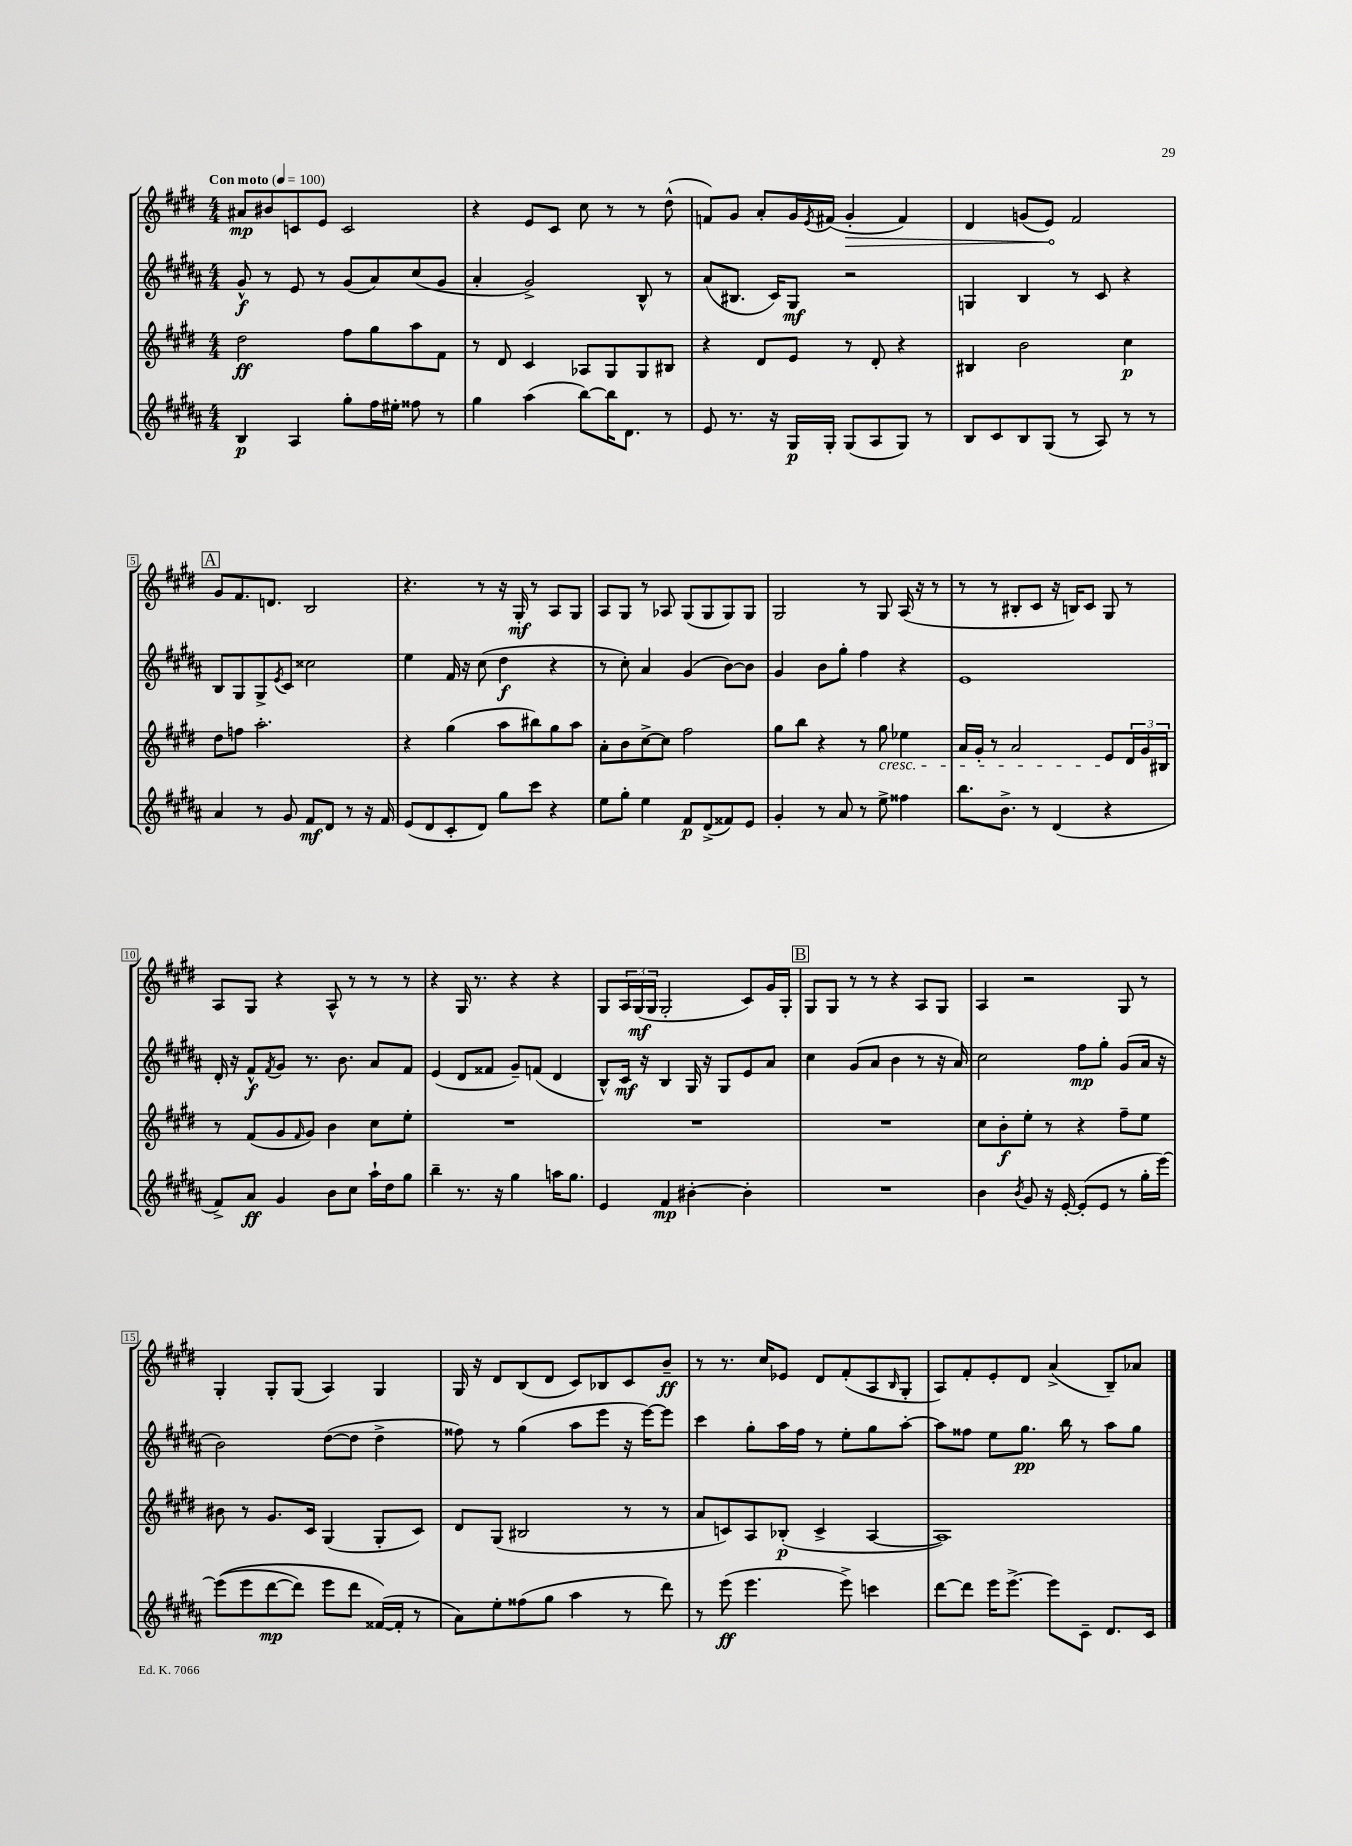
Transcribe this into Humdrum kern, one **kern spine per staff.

**kern	**kern	**kern	**kern
*staff4	*staff3	*staff2	*staff1
*clefG2	*clefG2	*clefG2	*clefG2
*k[f#c#g#d#a#]	*k[f#c#g#d#]	*k[f#c#g#d#a#]	*k[f#c#g#d#]
*M4/4	*M4/4	*M4/4	*M4/4
*MM100	*MM100	*MM100	*MM100
4B	2dd#	8g#^^	8a#
.	.	8r	8b#
4A#	.	8e	8c
.	.	8r	8e
8gg#'	8ff#	(8g#	2c
16ff#	8gg#	8a#)	.
16ee#'	.	.	.
8ff##	8aa	(8cc#	.
8r	8f#	8g#	.
=	=	=	=
4gg#	8r	4a#'	4r
.	8d#	.	.
(4aa#	4c#	2g#^)	8e
.	.	.	8c#
[8bb)	8A-	.	8cc#
16bb]	8G#	.	8r
8.d#	.	.	.
.	8G#	8B^^	8r
8r	8B#	8r	(8dd#^^
=	=	=	=
8e	4r	(8a#	8f)
8.r	.	8.B#	8g#
.	8d#	.	8a'
16r	.	16c#)	.
16G#	8e	8G#	16g#
.	.	.	8qe
16G#'	.	.	(16f#
(8G#	8r	2r	4g#'
8A#	8d#'	.	.
8G#)	4r	.	4f#)
8r	.	.	.
=	=	=	=
8B	4B#	4G	4d#
8c#	.	.	.
8B	2b	4B	(8g
(8G#	.	.	8e)
8r	.	8r	2f#
8A#)	.	8c#	.
8r	4cc#	4r	.
8r	.	.	.
=	=	=	=
4a#	8dd#	8B	8g#
.	8ff	8G#	8.f#
8r	2.aa'	8G#^	.
.	.	.	8.d
.	.	8qe	.
8g#	.	8c#	.
8f#	.	2cc##	2B
8d#	.	.	.
8r	.	.	.
16r	.	.	.
16f#	.	.	.
=	=	=	=
(8e	4r	4ee	4.r
8d#	.	.	.
8c#'	(4gg#	16f#	.
.	.	16r	.
8d#)	.	(8cc#	8r
8gg#	8aa	4dd#	16r
.	.	.	16G#'
8ccc#	8bb#)	.	8r
4r	8gg#	4r	8A
.	8aa	.	8G#
=	=	=	=
8ee	8a'	8r	8A
8gg#'	8b	8cc#')	8G#
4ee	[8cc#^	4a#	8r
.	8cc#]	.	8A-
8f#	2ff#	(4g#	(8G#
(8d#^	.	.	8G#
8f##)	.	[8b)	8G#)
8e	.	8b]	8G#
=	=	=	=
4g#'	8gg#	4g#	2G#
.	8bb	.	.
8r	4r	8b	.
8a#	.	8gg#'	.
8r	8r	4ff#	8r
8ee^	8gg#	.	8G#
4ff##	4ee-	4r	(16A
.	.	.	16r
.	.	.	8r
=	=	=	=
8.bb	16a	1e	8r
.	16g#'	.	.
.	8r	.	8r
8.b^	.	.	.
.	2a	.	8B#'
8r	.	.	8c#
(4d#	.	.	16r
.	.	.	16B)
.	.	.	8c#
4r	8e	.	8G#
.	24d#	.	8r
.	24g#	.	.
.	24B#	.	.
=	=	=	=
8f#^)	8r	16d#'	8A
.	.	16r	.
8a#	(8f#	8f#^^	8G#
.	.	8qf#	.
4g#	8g#	8g#	4r
.	16qqf#	.	.
.	8g#)	8.r	.
8b	4b	.	8A^^
.	.	8.b	.
8cc#	.	.	8r
16aa#`	8cc#	8a#	8r
16dd#	.	.	.
8gg#	8ee'	8f#	8r
=	=	=	=
4bb~	1r	(4e	4r
8.r	.	8d#	16G#
.	.	.	8.r
.	.	8f##	.
16r	.	.	.
4gg#	.	8g#~)	4r
.	.	(8f	.
16aa	.	4d#	4r
8.gg#	.	.	.
=	=	=	=
4e	1r	8B^^)	8G#
.	.	16c#	24A
.	.	.	(24G#
.	.	16r	.
.	.	.	24G#
4f#	.	4B	2G#'
[4b#'	.	16G#	.
.	.	16r	.
.	.	8G#	.
4b#']	.	8e	8c#)
.	.	8a#	16g#
.	.	.	16G#'
=	=	=	=
1r	1r	4cc#	8G#
.	.	.	8G#
.	.	(8g#	8r
.	.	8a#	8r
.	.	4b	4r
.	.	8r	8A
.	.	16r	8G#
.	.	16a#)	.
=	=	=	=
4b	8cc#	2cc#	4A
.	8b'	.	.
8qb	.	.	.
8g#	8ee'	.	2r
16r	8r	.	.
[16e'	.	.	.
(8e']	4r	8ff#	.
8e	.	8gg#'	.
8r	8ff#~	(8g#	8G#
16gg#'	8ee	16a#	8r
[16eee)	.	16r	.
=	=	=	=
&((8eee]	8b#	2b)	4G#'
8eee	8r	.	.
[8ddd#	8.g#	.	8G#'
8ddd#])	.	.	(8G#
.	16c#	.	.
8eee	(4G#	([8dd#	4A)
8ddd#	.	8dd#]	.
([16f##&)	8G#'	4dd#^	4G#
16f##']	.	.	.
8r	8c#)	.	.
=	=	=	=
8a#)	8d#	8ff##)	16G#
.	.	.	16r
8ee'	(8G#	8r	8d#
(8ff##	2B#	(4gg#	(8B
8gg#	.	.	8d#
4aa#	.	8aa#	8c#)
.	.	8eee	8B-
8r	8r	16r	8c#
.	.	[16eee)	.
8ddd#)	8r	8eee]	8b~
=	=	=	=
8r	8a	4ccc#	8r
(8eee	8c)	.	8.r
4.eee	8A	8gg#'	.
.	.	.	16cc#
.	(8B-'	16aa#	8e-
.	.	16ff#	.
.	4c^	8r	8d#
8eee^)	.	8ee'	(8f#'
4ccc	[4A	8gg#	8A
.	.	.	16qqB
.	.	[8aa#'	8G#'
=	=	=	=
[8ddd#	1A])	8aa#]	8A)
8ddd#]	.	8ff##	8f#'
16eee	.	8ee	8e'
[8.eee^	.	.	.
.	.	8.gg#	8d#
8eee]	.	.	(4a^
.	.	16bb	.
8c#~	.	8r	.
8.d#	.	8aa#	8B~)
.	.	8gg#	8a-
16c#	.	.	.
==	==	==	==
*-	*-	*-	*-
